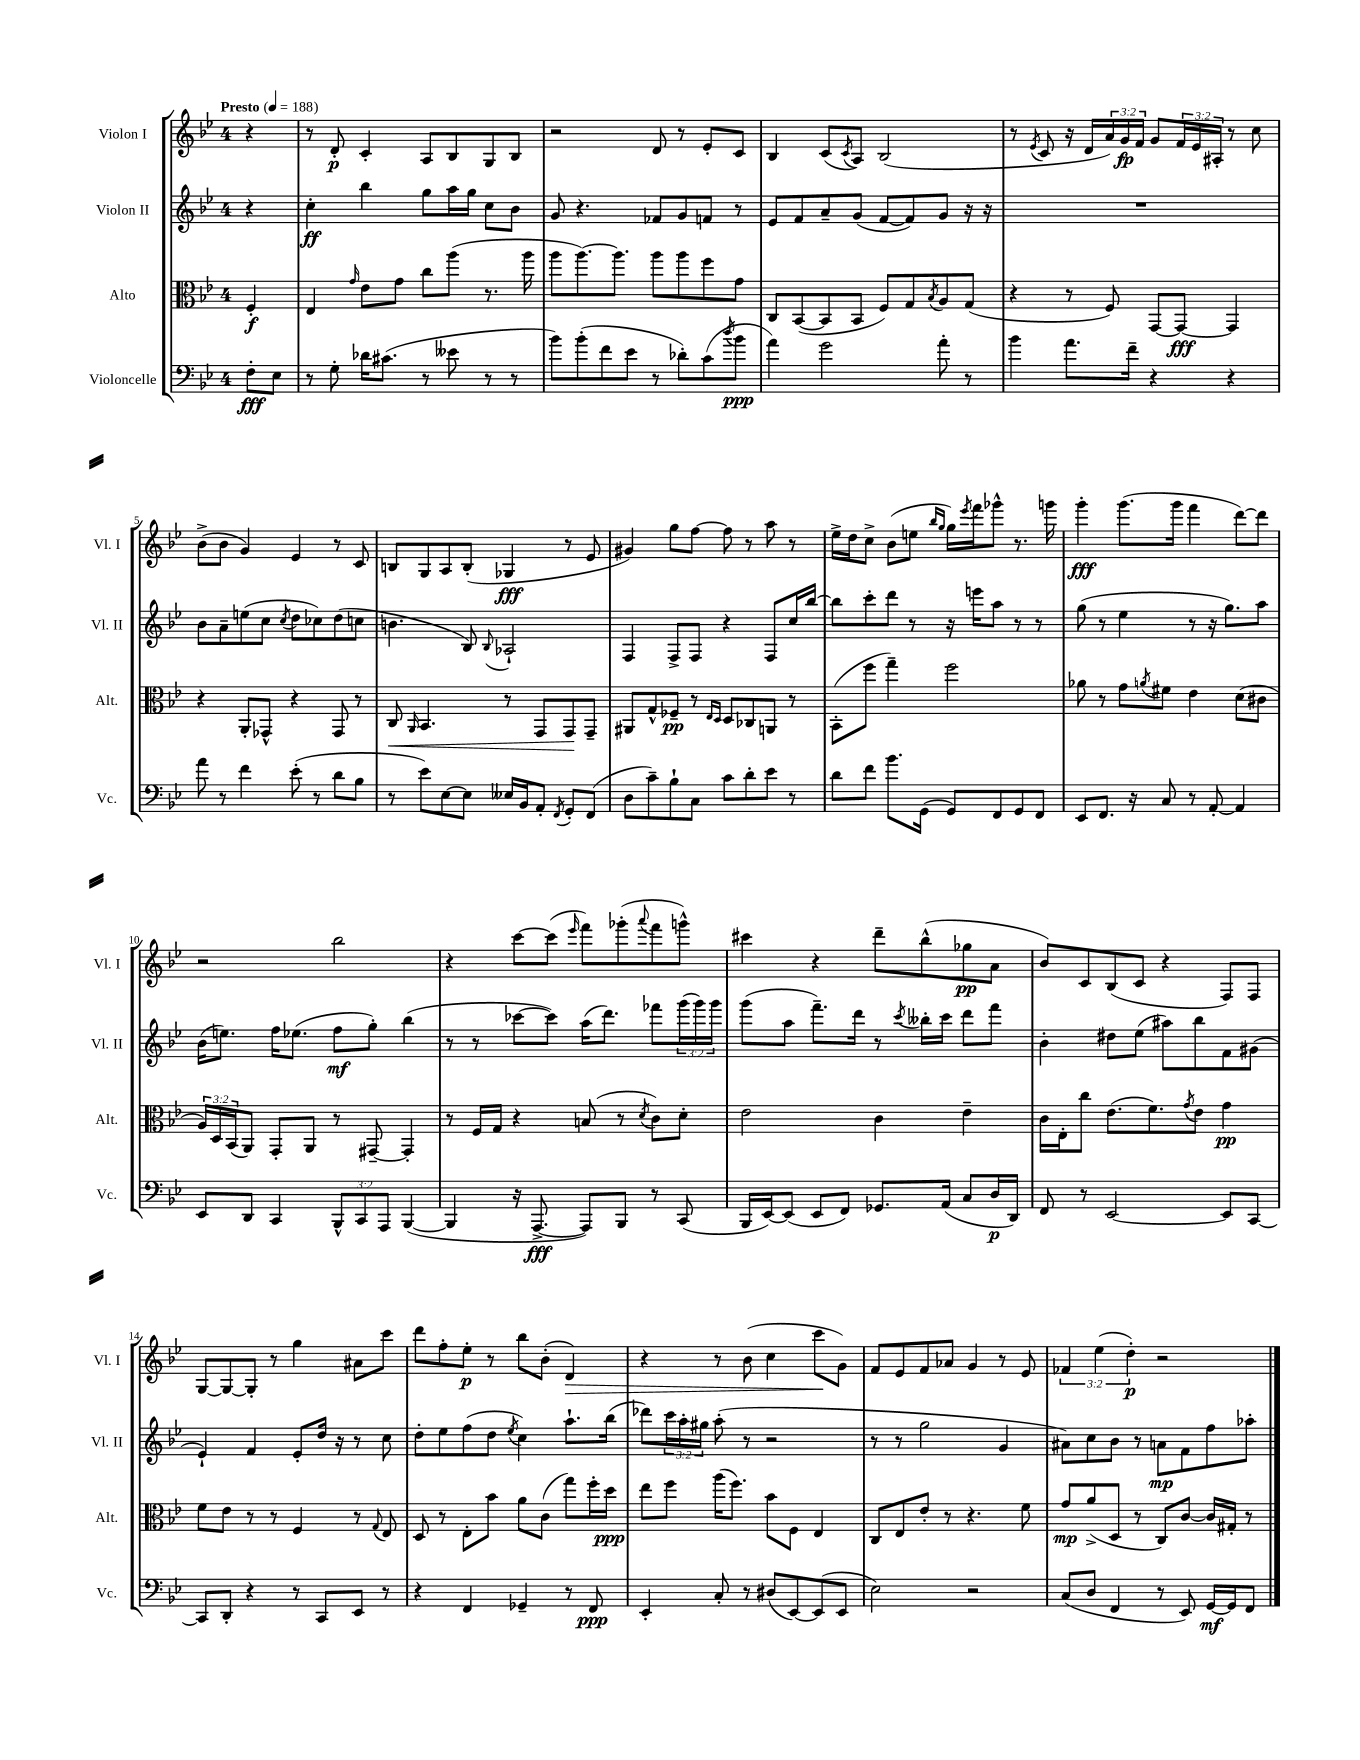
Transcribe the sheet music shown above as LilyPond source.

<<
\new StaffGroup <<
\new Staff = "s0" \with { instrumentName = "Violon I" shortInstrumentName = "Vl. I" } {
    \clef treble \key bes \major \once \override Staff.TimeSignature.style = #'single-digit \time 4/4 \override Staff.TupletNumber.text = #tuplet-number::calc-fraction-text \partial 4 \tempo "Presto" 4 = 188
    r4 |
    r8 d'8-.\p c'4-. a8 bes8 g8 bes8 |
    r2 d'8 r8 ees'8-. c'8 |
    bes4 c'8( \acciaccatura { c'8 } a8) bes2( |
    r8 \acciaccatura { ees'8 } c'8 r16 d'16 \tuplet 3/2 { a'16) g'16\fp f'16 } g'8 \tuplet 3/2 { f'16 ees'16 ais16-. } r8 c''8 |
    bes'8->( bes'8 g'4) ees'4 r8 c'8 |
    b8 g8 a8 b8-.( ges4\fff r8 ees'8 |
    gis'4) g''8 f''8~ f''8 r8 a''8 r8 |
    ees''16-> d''16 c''8-> bes'8( e''8 \grace { bes''16 g''16 } g''16) \acciaccatura { ees'''8 } f'''16 ges'''8-^ r8. g'''16 |
    g'''4-.\fff g'''8.( g'''16 f'''4 d'''8~) d'''8 |
    r2 bes''2 |
    r4 c'''8~ c'''8( \grace { ees'''16 } f'''8) ges'''8-.( \appoggiatura { a'''8 } f'''8 g'''8-^) |
    cis'''4 r4 d'''8-- bes''8-^( ges''8\pp a'8 |
    bes'8) c'8 bes8( c'8 r4 f8) f8 |
    g8~ g8~ g8-. r8 g''4 ais'8 c'''8 |
    d'''8 f''8-. ees''8-.\p r8 bes''8 bes'8-.( d'4\>) |
    r4 r8 bes'8( c''4 c'''8\! g'8) |
    f'8 ees'8 f'8 aes'8 g'4 r8 ees'8 |
    \tuplet 3/2 { fes'4 ees''4( d''4-.\p) } r2 \bar "|." |
}
\new Staff = "s1" \with { instrumentName = "Violon II" shortInstrumentName = "Vl. II" } {
    \clef treble \key bes \major \once \override Staff.TimeSignature.style = #'single-digit \time 4/4 \override Staff.TupletNumber.text = #tuplet-number::calc-fraction-text \partial 4
    r4 |
    c''4-.\ff bes''4 g''8 a''16 g''16 c''8 bes'8 |
    g'8 r4. fes'8 g'8 f'8 r8 |
    ees'8 f'8 a'8-- g'8( f'8~ f'8) g'8 r16 r16 |
    R1 |
    bes'8 a'8-- e''8( c''8 \acciaccatura { c''8 } d''8 ces''8) d''8( c''8 |
    b'4. bes8) \appoggiatura { bes8 } aes2-! |
    f4 f8-> f8 r4 f8 c''16 bes''16~ |
    bes''8 c'''8-. d'''8 r8 r16 e'''16 a''8 r8 r8 |
    g''8( r8 ees''4 r8 r16 g''8.) a''8 |
    bes'16( e''8.) f''16 ees''8.( f''8\mf g''8-.) bes''4( |
    r8 r8 ces'''8~ ces'''8) a''16( d'''8.) fes'''8 \tuplet 3/2 { g'''16( g'''16) g'''16 } |
    g'''8( a''8 f'''8.--) d'''16 r8 \acciaccatura { c'''8 } beses''16-. c'''16 d'''8 f'''8 |
    bes'4-. dis''8 ees''8( ais''8) bes''8 f'8 gis'8( |
    ees'4-!) f'4 ees'8-. d''16 r16 r8 c''8 |
    d''8-. ees''8 f''8( d''8 \acciaccatura { ees''8 } c''4) a''8.-! bes''16( |
    des'''8) \tuplet 3/2 { c'''16 a''16-. gis''16 } a''8-.( r8 r2 |
    r8 r8 g''2 g'4 |
    ais'8) c''8 bes'8 r8 a'8\mp f'8 f''8 aes''8-. \bar "|." |
}
\new Staff = "s2" \with { instrumentName = "Alto" shortInstrumentName = "Alt." } {
    \clef alto \key bes \major \once \override Staff.TimeSignature.style = #'single-digit \time 4/4 \override Staff.TupletNumber.text = #tuplet-number::calc-fraction-text \partial 4
    f4-.\f |
    ees4 \grace { g'16 } ees'8 g'8 c''8 a''8( r8. a''16 |
    a''8 a''8.~) a''8. a''8 a''8 f''8 g'8 |
    c8 bes,8~( bes,8 bes,8 f8) g8 \acciaccatura { bes8 } a8 g8( |
    r4 r8 f8) g,8~ g,8~\fff g,4 |
    r4 a,8-. ges,8-^ r4 ges,8 r8 |
    c8\< \grace { a,16 } bes,4. r8 g,8 g,8\! g,8-- |
    ais,8 g8-^ fes8--\pp r8 \grace { ees16 d16 } d8 ces8 a,8 r8 |
    bes,8-.( f''8 g''4--) f''2 |
    aes'8 r8 g'8 \acciaccatura { a'8 } fis'8 ees'4 d'8( cis'8 |
    \tuplet 3/2 { a16) d16 bes,16( } a,8) g,8-. a,8 r8 gis,8~-- gis,4-. |
    r8 f16 g16 r4 b8( r8 \acciaccatura { d'8 } c'8) d'8-. |
    ees'2 c'4 ees'4-- |
    c'16 ees16-. c''8 ees'8.( f'8.) \acciaccatura { g'8 } ees'8 g'4\pp |
    f'8 ees'8 r8 r8 f4 r8 \appoggiatura { g8 } ees8 |
    d8 r8 ees8-. bes'8 a'8 c'8( g''8) f''16-. d''16\ppp |
    ees''8 f''8 a''16( f''8.) bes'8 f8 ees4 |
    c8 ees8 ees'8-. r8 r4. f'8 |
    g'8\mp a'8->( d8 r8 c8) c'8~ c'16 gis16-. r8 \bar "|." |
}
\new Staff = "s3" \with { instrumentName = "Violoncelle" shortInstrumentName = "Vc." } {
    \clef bass \key bes \major \once \override Staff.TimeSignature.style = #'single-digit \time 4/4 \override Staff.TupletNumber.text = #tuplet-number::calc-fraction-text \partial 4
    f8-.\fff ees8 |
    r8 g8-. des'16 cis'8.( r8 eeses'8 r8 r8 |
    bes'8) bes'8-.( f'8 ees'8 r8 des'8-.) c'8( \acciaccatura { d''8 } bes'8\ppp |
    a'4) g'2 a'8-. r8 |
    bes'4 a'8. f'16-- r4 r4 |
    a'8 r8 f'4 ees'8-.( r8 d'8 bes8 |
    r8 ees'8) ees8~ ees8 eeses16 bes,16 a,8-. \acciaccatura { f,8 } g,8-. f,8( |
    d8 c'8--) bes8-! c8 c'8 d'8-. ees'8 r8 |
    d'8 f'8 bes'8. g,16( g,8) f,8 g,8 f,8 |
    ees,8 f,8. r16 c8 r8 a,8~-. a,4 |
    ees,8 d,8 c,4 \tuplet 3/2 { bes,,8-^ c,8 a,,8 } bes,,4~( |
    bes,,4 r16 a,,8.~->\fff a,,8) bes,,8 r8 c,8( |
    bes,,16 ees,16~) ees,8( ees,8 f,8) ges,8. a,16( c8 d16\p d,16) |
    f,8 r8 ees,2~ ees,8 c,8~ |
    c,8 d,8-. r4 r8 c,8 ees,8 r8 |
    r4 f,4 ges,4-- r8 f,8\ppp |
    ees,4-. c8-. r8 dis8( ees,8~) ees,8( ees,8 |
    ees2) r2 |
    c8( d8 f,4 r8 ees,8) g,16~\mf g,16 f,8 \bar "|." |
}
>>
>>
